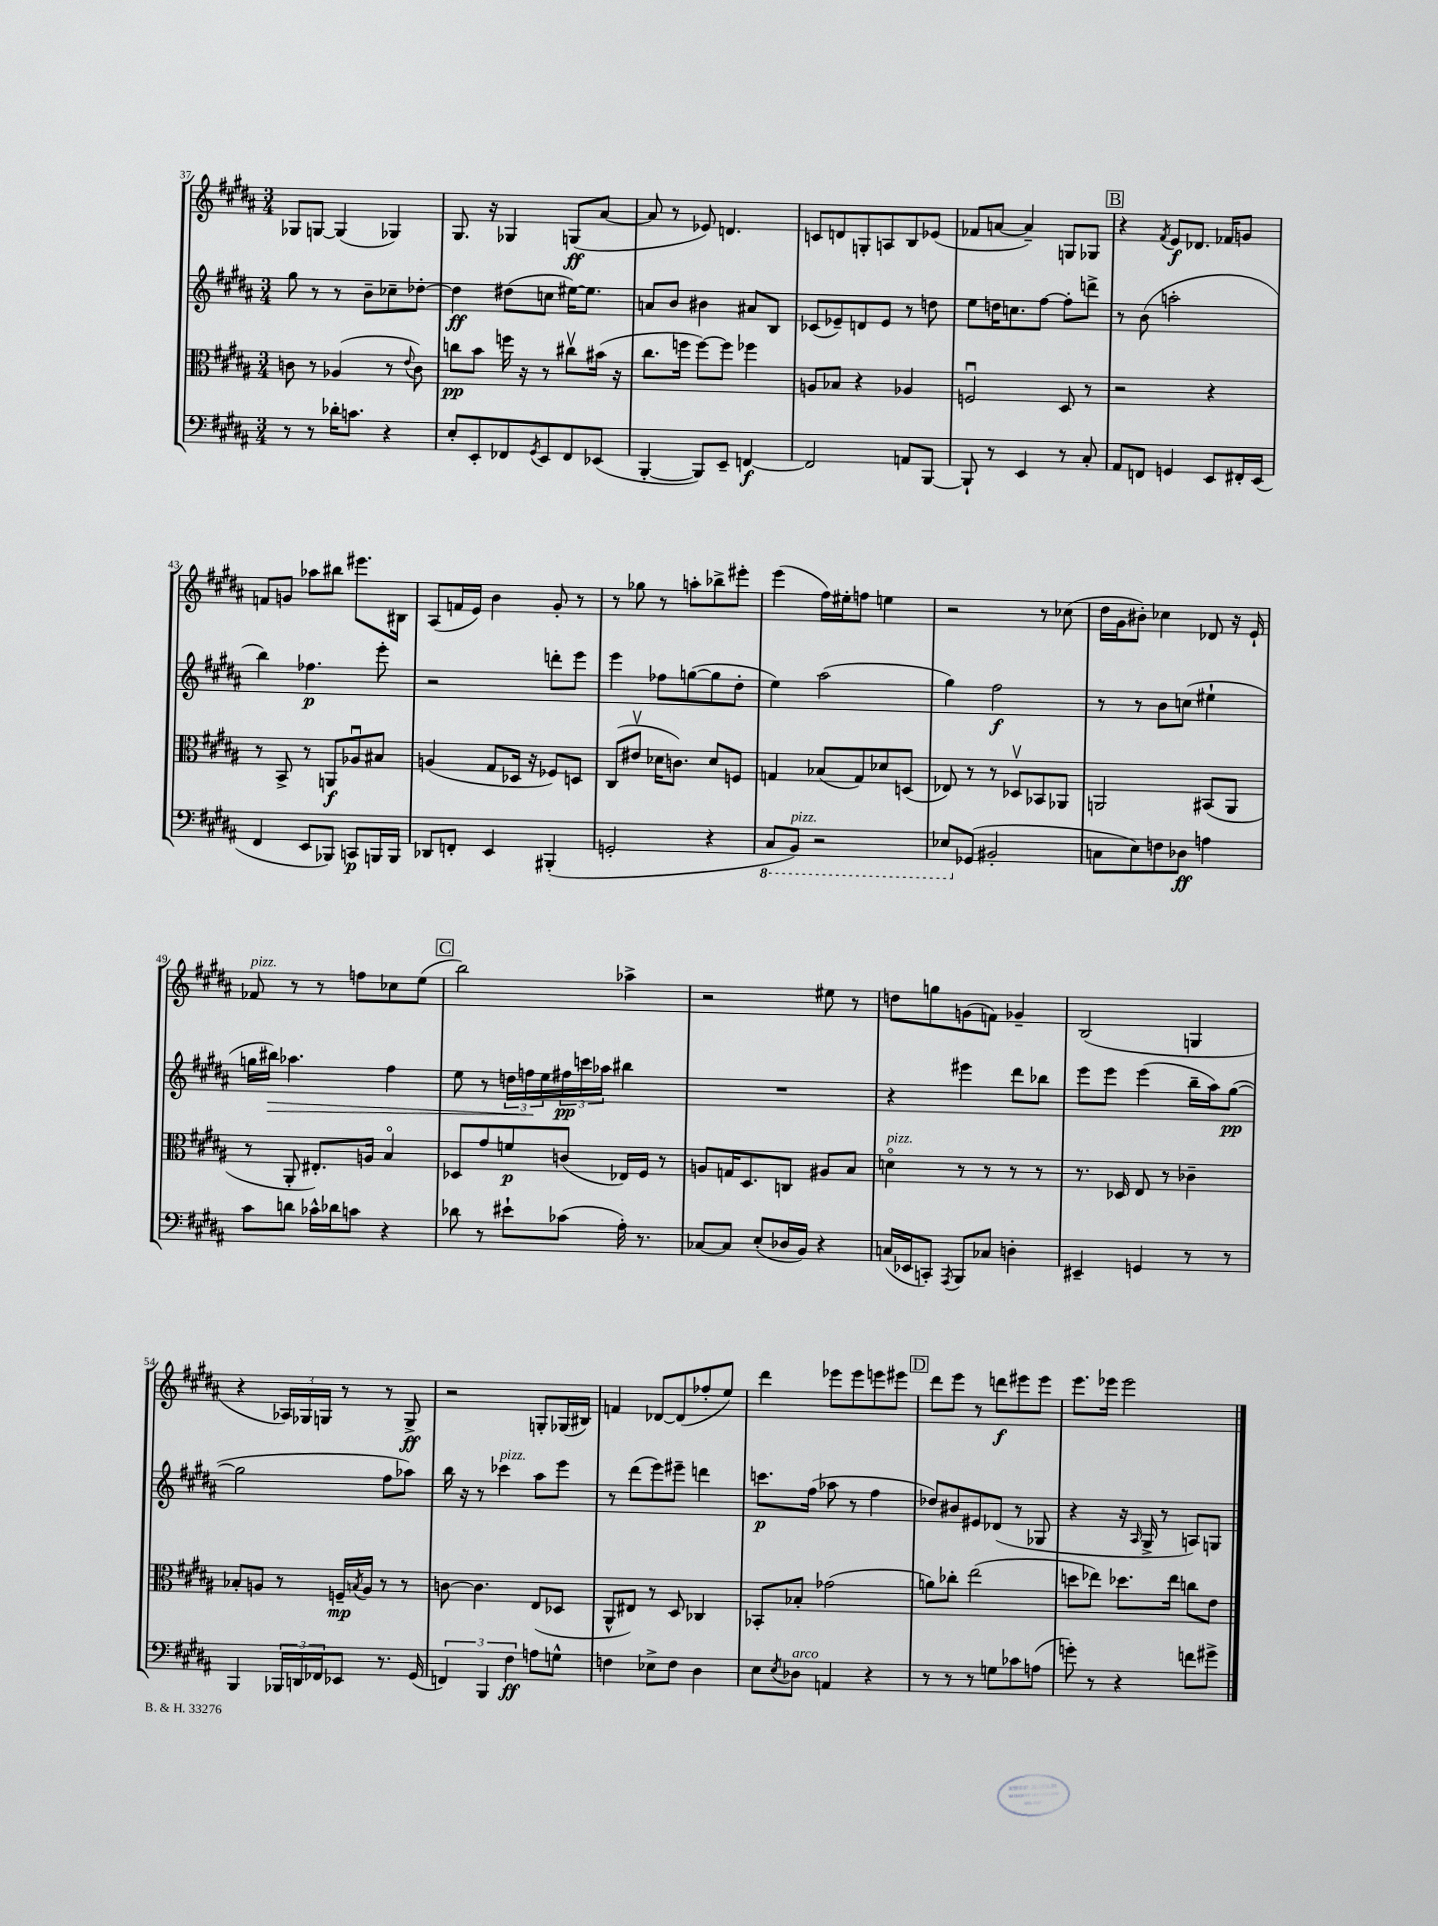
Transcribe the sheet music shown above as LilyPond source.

<<
\new StaffGroup <<
\new Staff = "s0" {
    \clef treble \key b \major \numericTimeSignature \time 3/4
    ges8 g8~ g4( ges4) |
    gis8. r16 ges4 g8\ff( ais'8~ |
    ais'8 r8 ees'8) d'4. |
    c'8 d'8 g8-. a8 b8 ees'8( |
    fes'8 a'8~ a'4--) g8 ges8 |
    \mark \markup { \box "B" } r4 \acciaccatura { fis'8 } e'8\f des'8. fes'16 g'8 |
    f'8 g'8 aes''8 bis''8 eis'''8. bis16 |
    ais8( f'16 e'16) b'4 gis'8-. r8 |
    r8 ges''8 r8 a''8-. bes''8-> eis'''8-. |
    e'''4( fis''16) eis''16-. f''8 e''4 |
    r2 r8 ces''8( |
    dis''16 gis'16 bis'8-.) ces''4 des'8 r16 e'16-! |
    fes'8^\markup { \italic "pizz." } r8 r8 f''8 ces''8 e''8( |
    \mark \markup { \box "C" } b''2) aes''4-> |
    r2 eis''8 r8 |
    d''8 g''8 g'8( f'8) ges'4-- |
    b2( g4 |
    r4 \tuplet 3/2 { aes16) ges16 g16 } r8 r8 g8->\ff |
    r2 g8-. ges16( bis16) |
    f'4 des'8~ des'8( fes''8-. e''8) |
    dis'''4 ees'''8 ees'''8 e'''8 eis'''8 |
    \mark \markup { \box "D" } dis'''8 e'''8 r8 d'''8\f eis'''8 eis'''8 |
    e'''8. ees'''16 ees'''2 \bar "|." |
}
\new Staff = "s1" {
    \clef treble \key b \major \numericTimeSignature \time 3/4
    gis''8 r8 r8 b'8-- ces''8-- des''8~-. |
    des''4\ff dis''8( c''8 eis''16~) eis''8. |
    a'8 b'8 bis'4 ais'8 b8 |
    ces'8( ees'8--) d'8 ees'8 r8 d''8 |
    e''8 d''16 c''8. fis''8~ fis''8-. d'''8-> |
    \mark \markup { \box "B" } r8 b'8( a''2-. |
    b''4) fes''4.\p e'''8-. |
    r2 d'''8-. e'''8 |
    e'''4 fes''8 g''8~( g''8 dis''8-. |
    e''4) ais''2( |
    gis''4) fis''2\f |
    r8 r8 b'8 c''8( eis''4-! |
    g''16 bis''16\>) aes''4. fis''4 |
    \mark \markup { \box "C" } e''8 r8 \tuplet 3/2 { d''16 f''16\! e''16 } \tuplet 3/2 { fis''16\pp c'''16 aes''16 } bis''4 |
    R2. |
    r4 eis'''4 dis'''8 bes''8 |
    e'''8 e'''8 e'''4( b''16-- ais''16) gis''8~\pp( |
    gis''2 fis''8 aes''8) |
    b''16 r16 r8 ces'''4^\markup { \italic "pizz." } ais''8 e'''8 |
    r8 dis'''8( e'''8) eis'''8-- d'''4 |
    c'''8.\p fis''16( aes''8 r8 fis''4 |
    \mark \markup { \box "D" } des''8) bis'8 eis'8 des'8( r8 ges8 |
    r4 r16 \grace { ais16 } gis16-> r8 a8) g8 \bar "|." |
}
\new Staff = "s2" {
    \clef alto \key b \major \numericTimeSignature \time 3/4
    c'8 r8 aes4( r8 \appoggiatura { e'8 } c'8) |
    c''8\pp b'8 f''16 r16 r8 cis''8\upbow bis'16( r16 |
    cis''8. f''16 f''8~) f''8 fes''4 |
    a8 bes8 r4 aes4 |
    f2\downbow dis8 r8 |
    \mark \markup { \box "B" } r2 r4 |
    r8 b,8-> r8 a,8\f aes8\downbow bis8 |
    a4( gis8 des16 r16 fes8) d8 |
    cis8( eis'8\upbow des'16 c'8.) des'8 f8 |
    g4 bes8( g8) des'8 d8( |
    ees8) r8 r8 des8\upbow bes,8 aes,8 |
    a,2 bis,8( a,8 |
    r8 ais,8-. eis8.-.) a16 b4\flageolet |
    \mark \markup { \box "C" } des8 gis'8 f'8\p c'8( ees16) fis16 r8 |
    a8 g16 dis8. c8 ais8 b8 |
    d'4\flageolet^\markup { \italic "pizz." } r8 r8 r8 r8 |
    r8. des16 e8 r8 ces'4-- |
    bes8-. a8 r8 f16--\mp \acciaccatura { b8 } a16 r8 r8 |
    c'8~ c'4. e8( des8 |
    ais,8-^ eis8) r8 dis8 ces4 |
    bes,8-. bes8-. ges'2( |
    \mark \markup { \box "D" } a'8) ces''8-. e''2( |
    d''8 ees''8) des''8. ees''16 c''8 e'8 \bar "|." |
}
\new Staff = "s3" {
    \clef bass \key b \major \numericTimeSignature \time 3/4
    r8 r8 des'16-. c'8. r4 |
    e8-. e,8-. fes,8 \acciaccatura { gis,8 } e,8 fes,8 ees,8( |
    b,,4~-. b,,8) e,8-- f,4~\f |
    f,2 a,8 b,,8~ |
    b,,8-! r8 e,4 r8 cis8-. |
    \mark \markup { \box "B" } ais,8 f,8 g,4 e,8 fis,16-. e,16( |
    fis,4 e,8 bes,,8) c,8\p b,,16 b,,16 |
    des,8 f,8-. e,4 bis,,4-.( |
    g,2-. r4 |
    \ottava #-1 cis,8 b,,8^\markup { \italic "pizz." }) r2 |
    ees,8 \ottava #0 ges,8( bis,2-. |
    c8 e8) f8 des8\ff a4 |
    cis'8 d'8 ces'16-^ des'16 c'8 r4 |
    \mark \markup { \box "C" } des'8 r8 eis'8-! ces'8( ais16-.) r8. |
    ces8~ ces8 e8-.( des16 b,16) r4 |
    c16( ees,16 c,8-.) \acciaccatura { ais,,8 } b,,8 ces8 d4-. |
    eis,4-- g,4 r8 r8 |
    b,,4 \tuplet 3/2 { bes,,16 d,16 fes,16 } ees,8 r8. gis,16( |
    \tuplet 3/2 { f,4) b,,4 fis4\ff } a8 g8-^ |
    f4 ees8-> f8 dis4 |
    e8 \acciaccatura { e8 } des8^\markup { \italic "arco" } a,4 r4 |
    \mark \markup { \box "D" } r8 r8 r8 g8 ces'8 a8( |
    g'8-.) r8 r4 f'8 gis'8-> \bar "|." |
}
>>
>>
\layout { \context { \Score currentBarNumber = #37 } }
